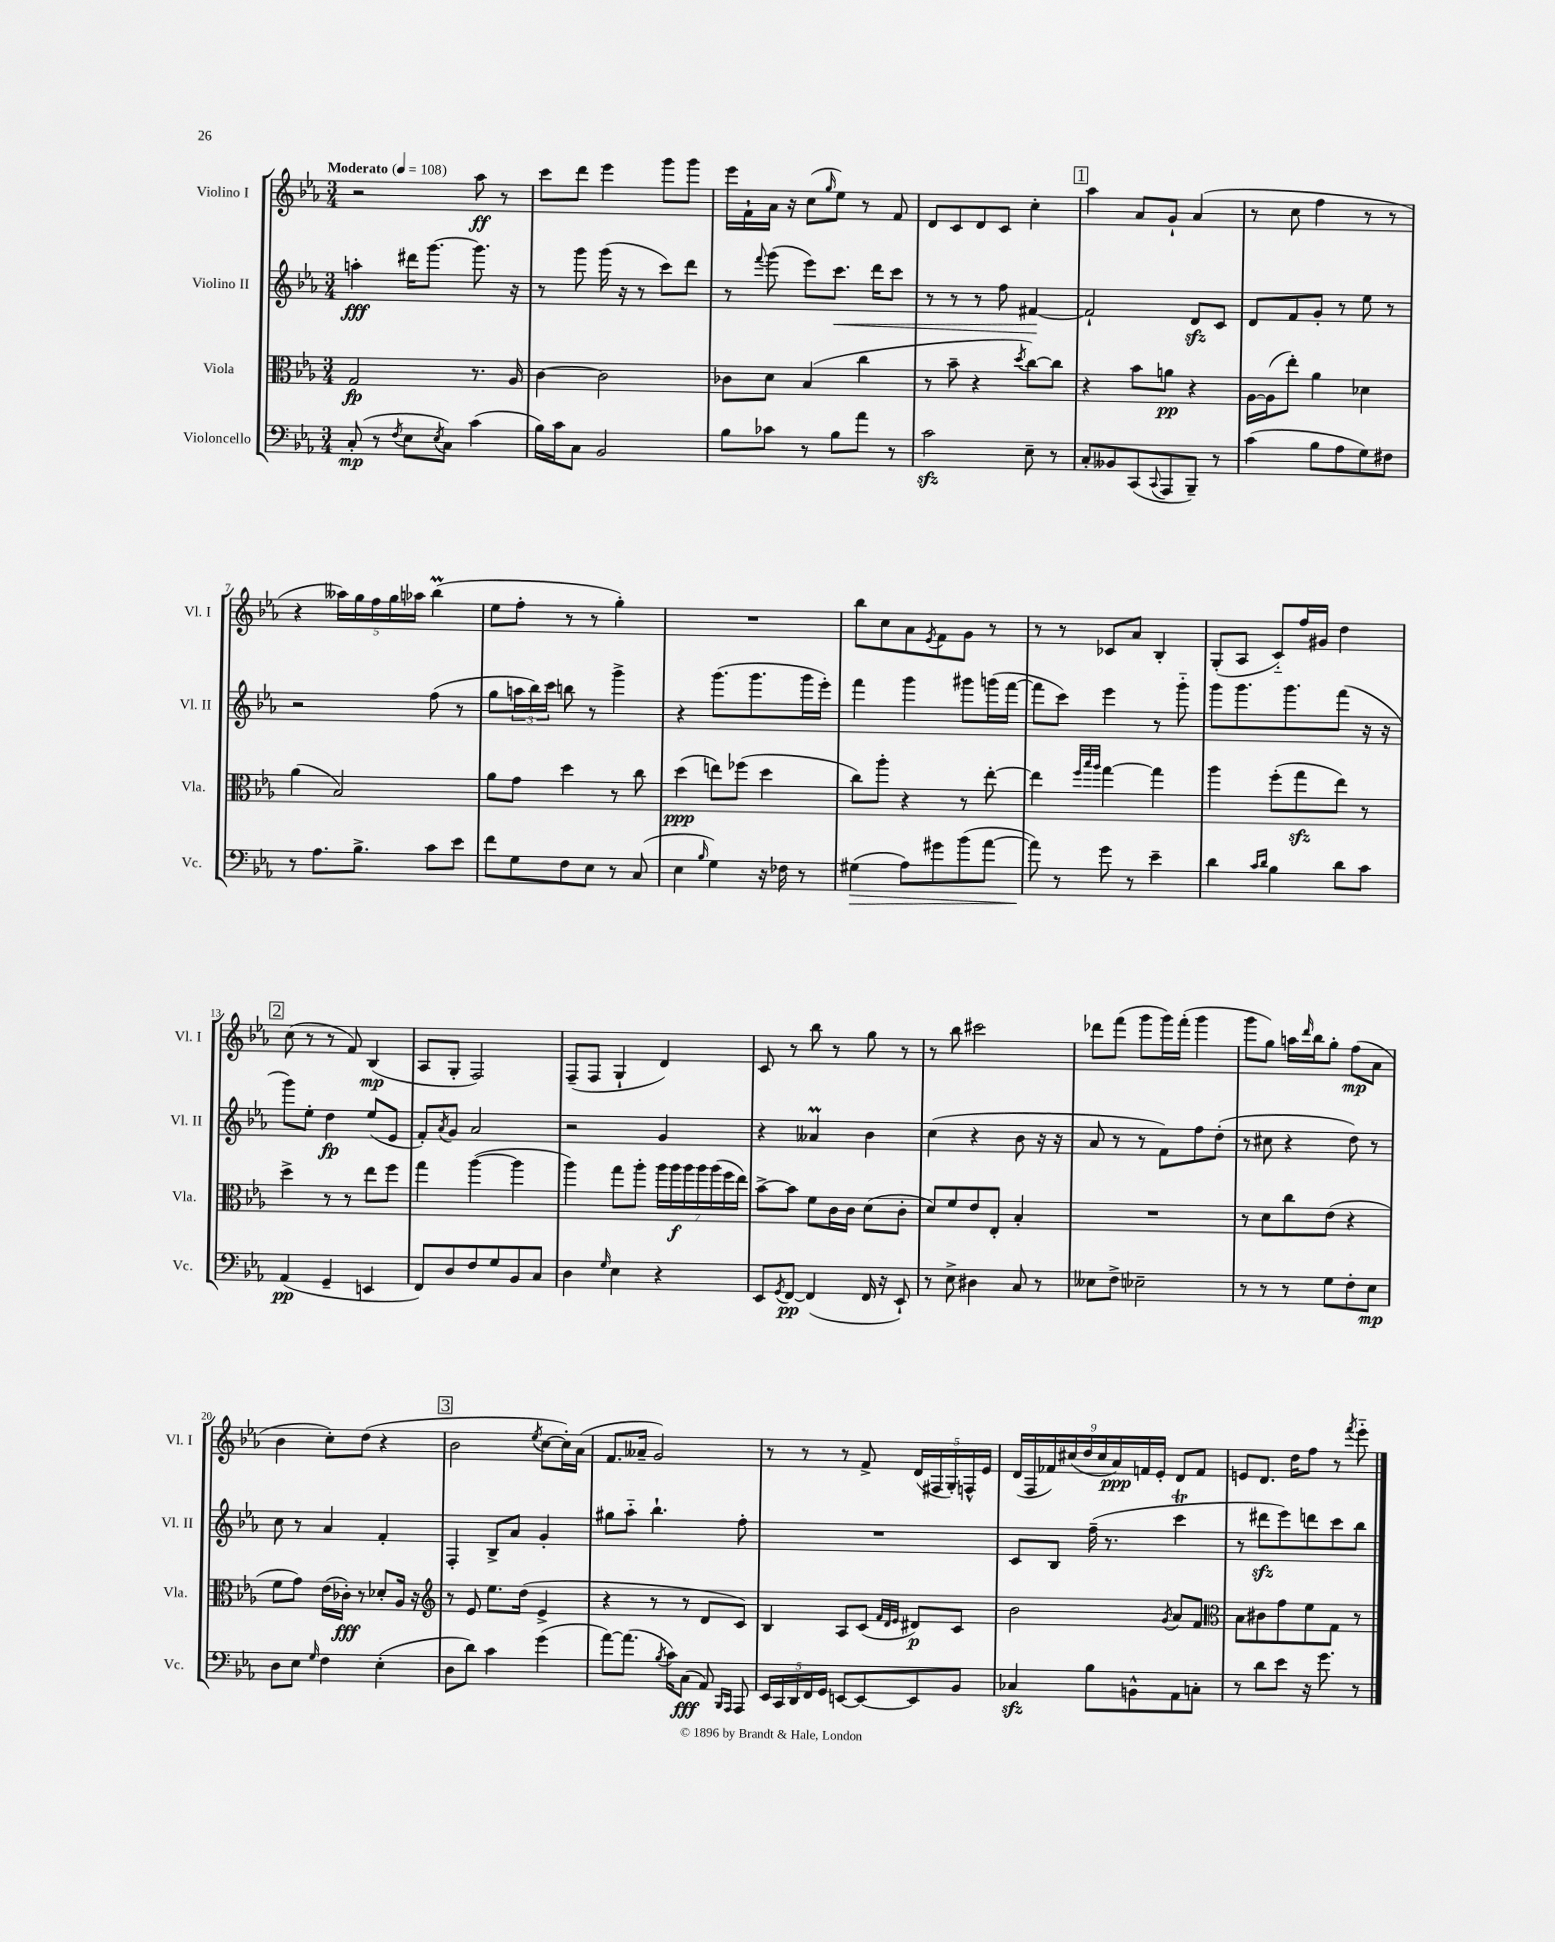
<<
\new StaffGroup <<
\new Staff = "s0" \with { instrumentName = "Violino I" shortInstrumentName = "Vl. I" } {
    \clef treble \key ees \major \numericTimeSignature \time 3/4 \tempo "Moderato" 4 = 108
    r2 aes''8\ff r8 |
    c'''8 d'''8 ees'''4 g'''8 g'''8 |
    ees'''16 f'16-! aes'16 r16 c''8( \grace { g''16 } ees''8) r8 f'8 |
    d'8 c'8 d'8 c'8 c''4-. |
    \mark \markup { \box "1" } aes''4 aes'8 g'8-! aes'4( |
    r8 c''8 f''4 r8 r8 |
    r4 \tuplet 5/4 { aeses''16) g''16 f''16 g''16 aes''16 } bes''4\prall( |
    ees''8 f''8-. r8 r8 g''4-.) |
    R2. |
    bes''8 c''8 aes'8 \acciaccatura { ees'8 } f'8 g'8 r8 |
    r8 r8 ces'8 aes'8 bes4-. |
    g8-.( aes8 c'8-_) f''16 gis'16 d''4 |
    \mark \markup { \box "2" } c''8( r8 r8 f'8) bes4\mp( |
    aes8 g8-. f2) |
    f8--( f8 g4-! d'4) |
    c'8 r8 bes''8 r8 g''8 r8 |
    r8 bes''8 cis'''2 |
    des'''8 f'''8( g'''8 g'''16) f'''16-.( g'''4 |
    g'''8 g''8) a''16 \grace { d'''16 } bes''16 g''8-. f''8\mp( aes'8 |
    bes'4 c''8-.) d''8( r4 |
    \mark \markup { \box "3" } bes'2 \acciaccatura { ees''8 } c''8~ c''16-.) aes'16( |
    f'8. aeses'16-- g'2) |
    r8 r8 r8 f'8-> \tuplet 5/4 { d'16( fis16 g16-.) f16-^ ees'16 } |
    \tuplet 9/8 { d'16( f16 fes'16) cis''16( d''16 cis''16 aes'16\ppp) f'16 ees'16-. } d'8 f'8 |
    e'8 d'8. d''16 f''8 r8 \acciaccatura { f'''8 } ees'''8-_ \bar "|." |
}
\new Staff = "s1" \with { instrumentName = "Violino II" shortInstrumentName = "Vl. II" } {
    \clef treble \key ees \major \numericTimeSignature \time 3/4
    a''4-.\fff dis'''16 g'''8.~ g'''8. r16 |
    r8 g'''8 g'''16( r16 r8 c'''8) d'''8 |
    r8 \appoggiatura { f'''8 } g'''8( ees'''8) c'''8.\< d'''16 c'''8 |
    r8 r8 r8 f''8 fis'4~\! |
    \mark \markup { \box "1" } fis'2-! d'8\sfz c'8 |
    d'8 f'8 g'8-. r8 ees''8 r8 |
    r2 f''8( r8 |
    g''8 \tuplet 3/2 { a''16 bes''16) c'''16 } b''8 r8 g'''4-> |
    r4 g'''8.( g'''8. g'''16 ees'''16-.) |
    f'''4 g'''4 gis'''8 g'''16( f'''16~ |
    f'''8 c'''8) ees'''4 r8 g'''8-_ |
    g'''8 g'''8. g'''8. f'''8( r16 r16 |
    \mark \markup { \box "2" } g'''8) ees''8-. d''4\fp ees''8( ees'8 |
    f'8-.) \acciaccatura { aes'8 } g'8 aes'2 |
    r2 g'4 |
    r4 aeses'4\prall bes'4 |
    c''4( r4 bes'8 r16 r16 |
    aes'8 r8 r8 f'8) f''8 d''8-.( |
    r8 cis''8 r4 d''8) r8 |
    c''8 r8 aes'4 f'4-. |
    \mark \markup { \box "3" } f4-. bes8-> aes'8 g'4-. |
    gis''8 aes''8-_ bes''4.-! f''8-. |
    R2. |
    c'8 bes8 f''16--( r8. c'''4\trill |
    r8 dis'''8\sfz ees'''8) d'''8 c'''8 bes''8 \bar "|." |
}
\new Staff = "s2" \with { instrumentName = "Viola" shortInstrumentName = "Vla." } {
    \clef alto \key ees \major \numericTimeSignature \time 3/4
    g2\fp r8. aes16 |
    c'4~ c'2 |
    ces'8 d'8 bes4( c''4 |
    r8 bes'8-- r4 \acciaccatura { d''8 } c''8~) c''8 |
    \mark \markup { \box "1" } r4 bes'8 a'8\pp r4 |
    aes16~ aes16( ees''8-.) aes'4 des'4 |
    aes'4( bes2) |
    aes'8 g'8 d''4 r8 c''8 |
    d''4\ppp( e''8) fes''8( d''4 |
    c''8) aes''8-. r4 r8 ees''8~-. |
    ees''4 \grace { f''32 bes''32 aes''32 } g''4~ g''4 |
    aes''4 f''8-.( g''8\sfz ees''8) r8 |
    \mark \markup { \box "2" } d''4-> r8 r8 ees''8 f''8 |
    g''4 aes''4~( aes''4 |
    aes''4) g''8 aes''8-. \tuplet 7/4 { aes''16 aes''16\f aes''16 aes''16 aes''16( f''16 ees''16) } |
    bes'8~-> bes'8 f'8 c'16 c'16 d'8( c'8-. |
    d'8) f'8 ees'8 ees8-. bes4-. |
    R2. |
    r8 d'8 c''8 ees'8( r4 |
    f'8 g'8) ees'16( ces'16-.\fff) r8 des'8-. aes16 r16 |
    \mark \markup { \box "3" } \clef treble r8 ees'8 ees''8. d''16( ees'4-> |
    r4 r8 r8 d'8 c'8) |
    bes4 aes8 c'8( \grace { f'32 d'32 ees'32 } dis'8\p) c'8 |
    bes'2 \acciaccatura { g'8 } aes'8 f'8 |
    \clef alto bes8 cis'8 g'8 f'8 g8 r8 \bar "|." |
}
\new Staff = "s3" \with { instrumentName = "Violoncello" shortInstrumentName = "Vc." } {
    \clef bass \key ees \major \numericTimeSignature \time 3/4
    c8-.\mp( r8 \acciaccatura { f8 } ees8 \acciaccatura { ees8 } c8) c'4( |
    bes16) c'16 c8 bes,2 |
    bes8 ces'8 r8 bes8 aes'8 r8 |
    c'2\sfz ees8-- r8 |
    \mark \markup { \box "1" } c8-. beses,8 c,8( \appoggiatura { c,8 } aes,,8 bes,,8--) r8 |
    c'4( bes8 aes8 g8) fis8 |
    r8 aes8. bes8.-> c'8 ees'8 |
    f'8 g8 f8 ees8 r8 c8( |
    ees4 \grace { bes16 } g4) r16 fes16 r8 |
    gis4\>( aes8) gis'8 bes'8( aes'8~ |
    aes'8\!) r8 g'8 r8 ees'4-- |
    d'4 \grace { c'16 d'16 } bes4 d'8 c'8 |
    \mark \markup { \box "2" } aes,4\pp( g,4-- e,4 |
    f,8) d8 f8 g8 bes,8 c8 |
    d4 \grace { g16 } ees4 r4 |
    ees,8 \acciaccatura { g,8 } f,8~\pp f,4( f,16 r16 ees,8-!) |
    r8 ees8-> dis4 c8 r8 |
    eeses8 f8-> ees2-- |
    r8 r8 r8 g8 f8-. ees8\mp |
    d8 ees8 \grace { g16 } f4 ees4-.( |
    \mark \markup { \box "3" } d8 d'8) c'4 g'4( |
    aes'8~) aes'8.( \acciaccatura { bes8 } c'16) c8\fff( aes,8) \grace { bes,,16 aes,,16 } aes,,8 |
    \tuplet 5/4 { ees,16 c,16 d,16 f,16 g,16 } e,8~ e,8~ e,8 bes,8 |
    ces4\sfz bes8 b,8-^ aes,8 c8-. |
    r8 d'8 ees'8 r16 g'8. r8 \bar "|." |
}
>>
>>
